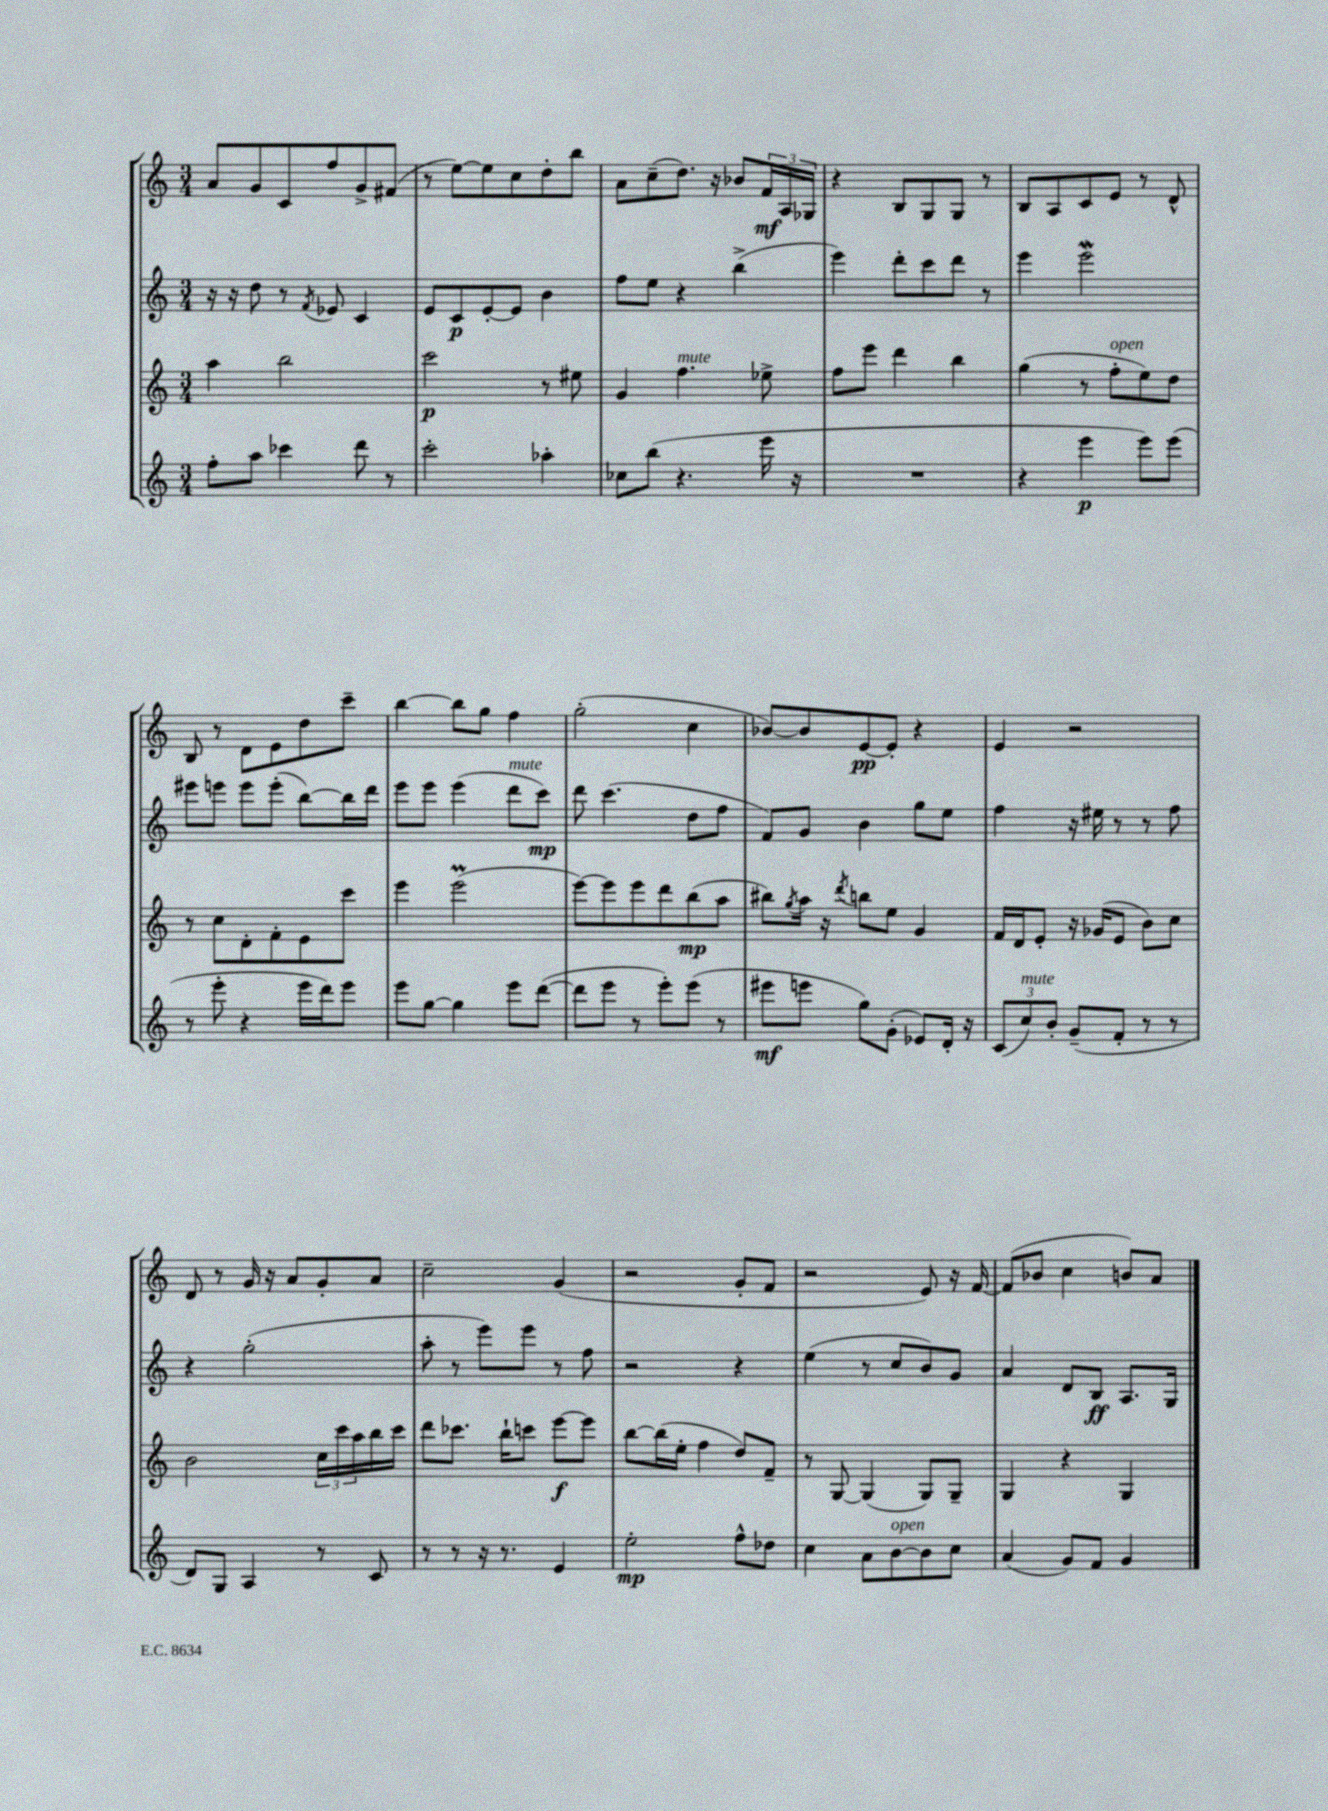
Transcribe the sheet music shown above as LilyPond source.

<<
\new StaffGroup <<
\new Staff = "s0" {
    \clef treble \key c \major \numericTimeSignature \time 3/4
    a'8 g'8 c'8 f''8 g'8-> fis'8( |
    r8 e''8~) e''8 c''8 d''8-. b''8 |
    a'8 c''8--( d''8.) r16 bes'8 \tuplet 3/2 { f'16\mf a16 ges16 } |
    r4 b8 g8 g8 r8 |
    b8 a8 c'8 e'8 r8 d'8-^ |
    b8 r8 d'8 e'8 d''8 c'''8-- |
    b''4~ b''8 g''8 f''4 |
    g''2-.( c''4 |
    bes'8~) bes'8 e'8~\pp e'8-. r4 |
    e'4 r2 |
    d'8 r8 g'16 r16 a'8 g'8-. a'8 |
    c''2-- g'4( |
    r2 g'8-. f'8 |
    r2 e'8) r16 f'16~ |
    f'8( bes'8 c''4 b'8) a'8 \bar "|." |
}
\new Staff = "s1" {
    \clef treble \key c \major \numericTimeSignature \time 3/4
    r16 r16 d''8 r8 \acciaccatura { f'8 } ees'8 c'4 |
    e'8 c'8\p e'8~-. e'8 b'4 |
    f''8 e''8 r4 b''4->( |
    e'''4) d'''8-. c'''8 d'''8 r8 |
    e'''4 e'''2\mordent |
    eis'''8 e'''8 e'''8 e'''8-.( b''8~) b''16 d'''16 |
    e'''8 e'''8 e'''4( d'''8^\markup { \italic "mute" } c'''8\mp) |
    d'''8 c'''4.( d''8 f''8 |
    f'8) g'8 b'4 g''8 e''8 |
    f''4 r16 eis''16 r8 r8 f''8 |
    r4 g''2-.( |
    a''8-. r8 e'''8) e'''8 r8 f''8 |
    r2 r4 |
    e''4( r8 c''8 b'8) g'8 |
    a'4 d'8 b8\ff a8. g16 \bar "|." |
}
\new Staff = "s2" {
    \clef treble \key c \major \numericTimeSignature \time 3/4
    a''4 b''2 |
    c'''2\p r8 eis''8 |
    g'4 f''4.^\markup { \italic "mute" } ees''8-> |
    f''8 e'''8 d'''4 b''4 |
    g''4( r8 f''8-.^\markup { \italic "open" } e''8) d''8 |
    r8 c''8 d'8-. f'8-. e'8 c'''8 |
    e'''4 e'''2\prall( |
    e'''8~) e'''8 e'''8 d'''8 b''8\mp( a''8 |
    bis''8) \acciaccatura { g''8 } a''16 r16 \acciaccatura { d'''8 } b''8 e''8 g'4 |
    f'16 d'16 e'8-. r16 ges'16( e'8 b'8) c''8 |
    b'2 \tuplet 3/2 { c''16 c'''16 a''16 } b''16 c'''16 |
    d'''8 ces'''8. b''16-! c'''8 e'''8~\f e'''8 |
    b''8~ b''16( e''16-. f''4 d''8) f'8-- |
    r8 g8~ g4( g8) g8-- |
    g4 r4 g4 \bar "|." |
}
\new Staff = "s3" {
    \clef treble \key c \major \numericTimeSignature \time 3/4
    f''8-. a''8 ces'''4 d'''8 r8 |
    c'''2-. aes''4-. |
    ces''8 b''8( r4. e'''16 r16 |
    R2. |
    r4 e'''4\p e'''8) e'''8( |
    r8 e'''8-. r4 e'''16 d'''16) e'''8 |
    e'''8 g''8~ g''4 e'''8 d'''8~( |
    d'''8 e'''8 r8 e'''8-.) e'''8( r8 |
    eis'''8\mf e'''8 g''8) g'8-.( ees'8) d'16-. r16 |
    \tuplet 3/2 { c'8( c''8^\markup { \italic "mute" }) b'8-. } g'8--( f'8-. r8 r8 |
    d'8) g8 a4 r8 c'8 |
    r8 r8 r16 r8. e'4 |
    e''2-.\mp f''8-^ des''8 |
    c''4 a'8 b'8~^\markup { \italic "open" } b'8 c''8 |
    a'4( g'8) f'8 g'4 \bar "|." |
}
>>
>>
\layout { \context { \Score \remove "Bar_number_engraver" } }
